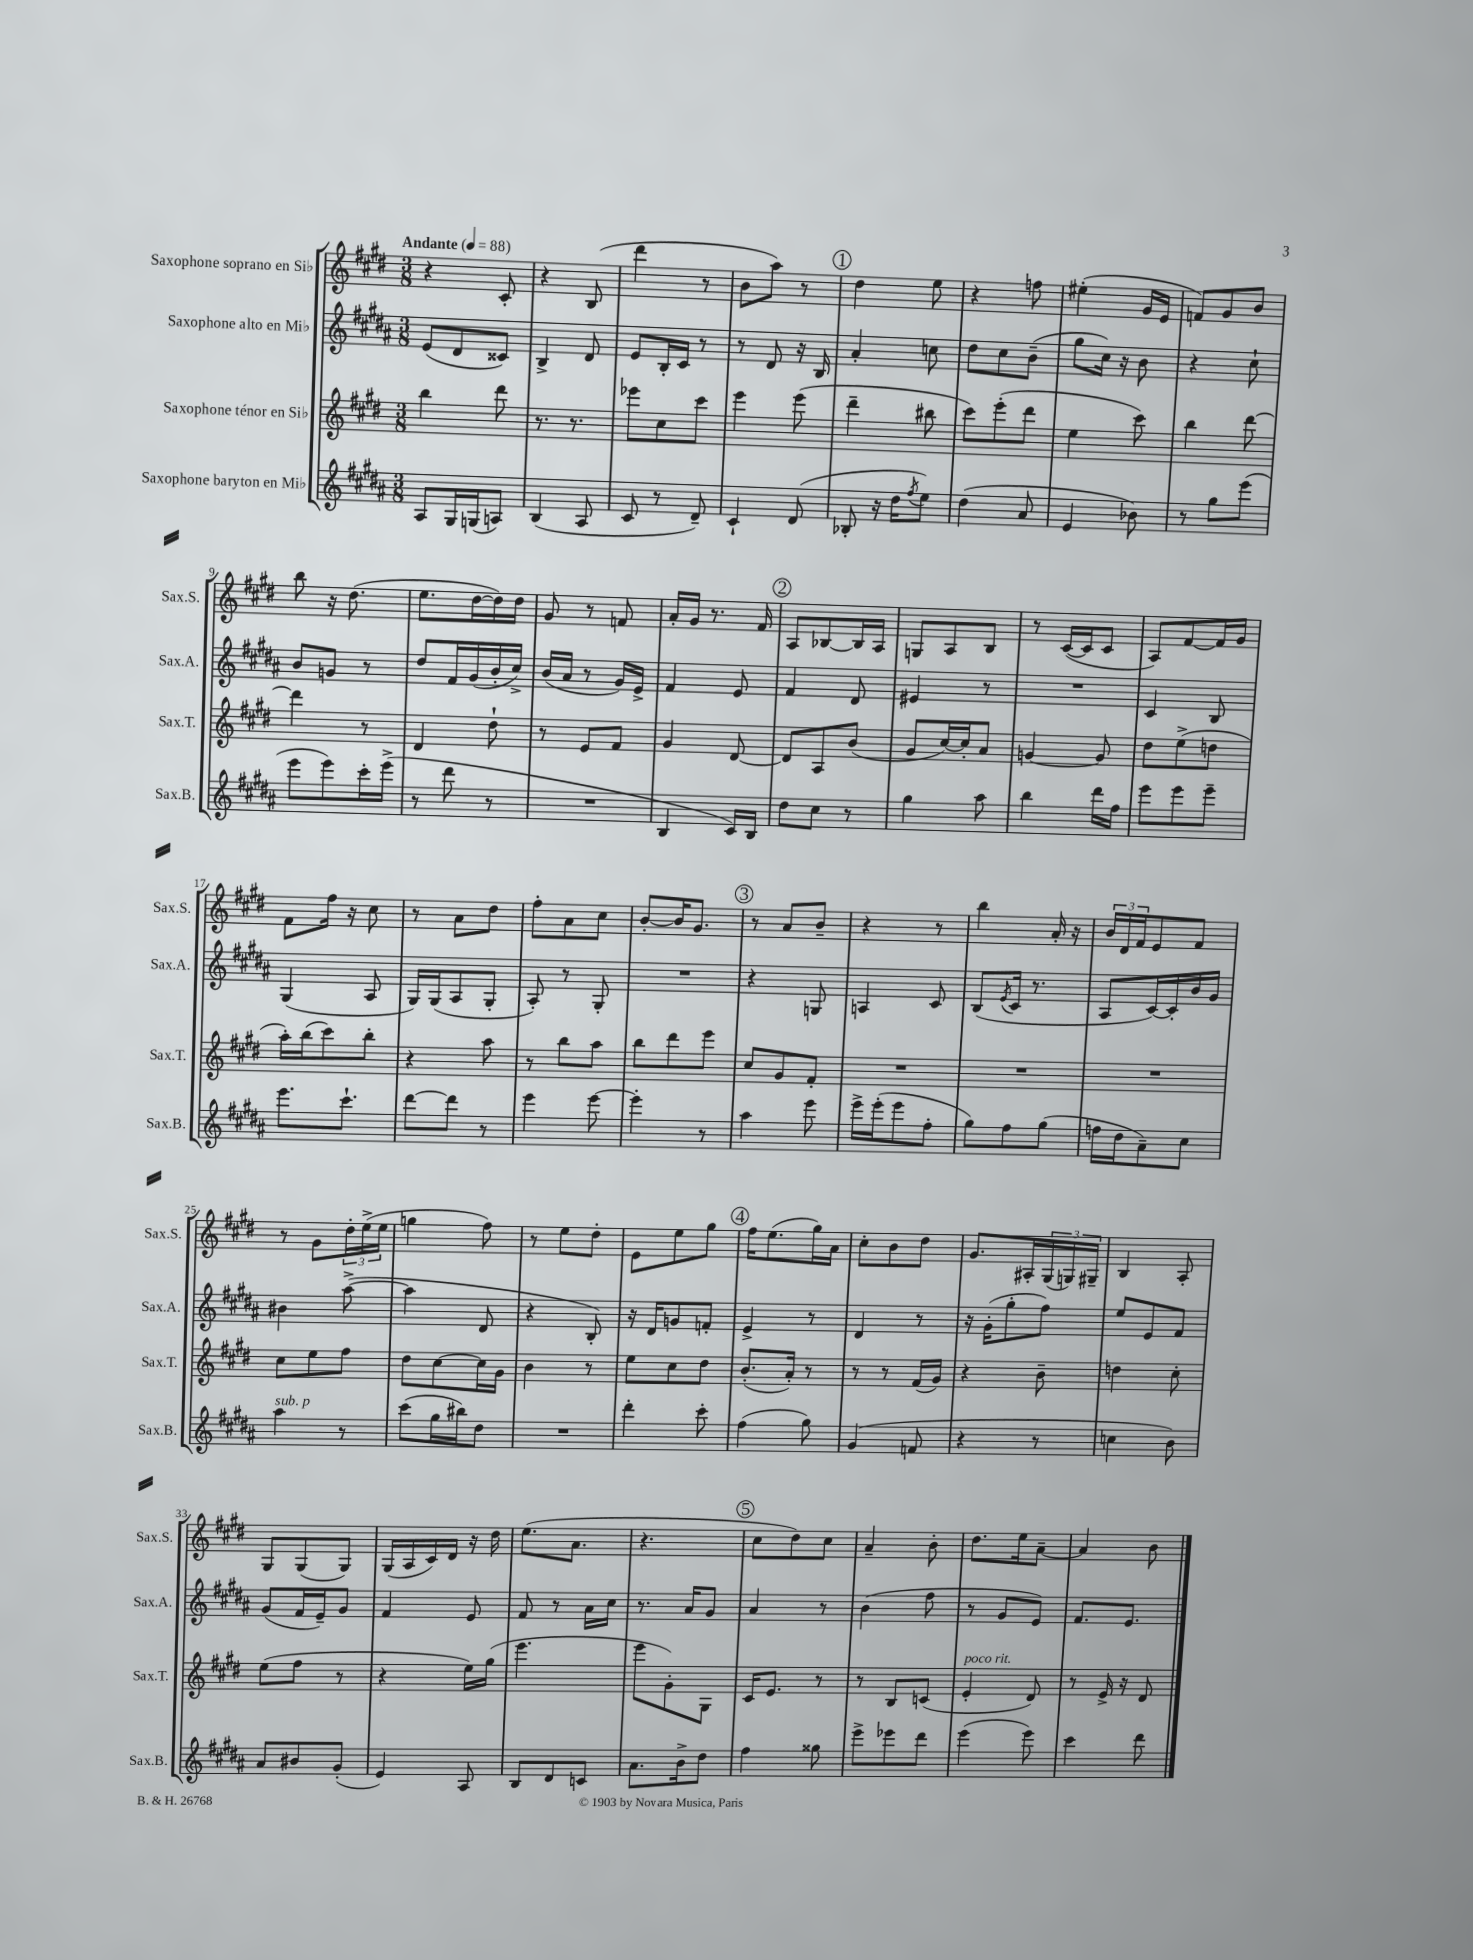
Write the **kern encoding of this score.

**kern	**kern	**kern	**kern
*part4	*part3	*part2	*part1
*staff4	*staff3	*staff2	*staff1
*I"Saxophone baryton en Mi♭	*I"Saxophone ténor en Si♭	*I"Saxophone alto en Mi♭	*I"Saxophone soprano en Si♭
*I'Sax.B.	*I'Sax.T.	*I'Sax.A.	*I'Sax.S.
*clefG2	*clefG2	*clefG2	*clefG2
*k[f#c#g#d#a#]	*k[f#c#g#d#]	*k[f#c#g#d#a#]	*k[f#c#g#d#]
*M3/8	*M3/8	*M3/8	*M3/8
*MM88	*MM88	*MM88	*MM88
=1	=1	=1	=1
!	!	!	!LO:TX:a:B:t=Andante
8A#/L	4bb\	(8e/L	4r
16G#/L	.	8d#/	.
(16Gn/J	.	.	.
8An/J)	8ddd#\	8c##X/J)	8c#'/
=2	=2	=2	=2
(4B/	8.r	4B^/	4r
.	8.r	.	.
8A#/	.	8d#/	(8B/
=3	=3	=3	=3
8c#/	8eee-X\L	8e/L	4ddd#\
8r	8cc#\	16B'/L	.
.	.	16c#/JJ	.
8d#~/)	8ccc#\J	8r	8r
=4	=4	=4	=4
4c#`/	4eee\	8r	8b\L
.	.	8d#/	8aa\J)
(8d#/	(8eee\	16r	8r
.	.	16B/	.
!!LO:REH:place=s1:t=1
=5	=5	=5	=5
8B-X'/	4ddd#~\	4a#'/	4dd#\
16r	.	.	.
16dd#\KL	.	.	.
8qff#/	.	.	.
8ee\J)	8bb#X\	8ccn\	8ee\
=6	=6	=6	=6
(4dd#\	8ccc#\L)	8dd#\L	4r
.	(8eee'\	8cc#\	.
8a#/	8ddd#\J	(8b~\J	8ffn\
=7	=7	=7	=7
4e/	4ee\	8gg#\L	(4ee#X'\
.	.	16cc#\Jk)	.
.	.	16r	.
8b-X\)	8ccc#\)	8b\	16g#/LL
.	.	.	16e/JJ
=8	=8	=8	=8
8r	4bb\	4r	8fn/L)
8gg#\L	.	.	8g#/
(8eee\J	[8ddd#\	8cc#`\	8b/J
!!LO:LB:g=z
=9	=9	=9	=9
8eee\L	4ddd#\]	8b/L	8bb\
8eee\)	.	8gn/J	16r
.	.	.	(8.dd#\
16ccc#'\L	8r	8r	.
(16eee^\JJ	.	.	.
=10	=10	=10	=10
8r	4d#/	8dd#/L	8.ee\L
8ddd#\	.	16f#/L	.
.	.	(16g#/	[16dd#\L
8r	8dd#`\	16b'/	16dd#\])
.	.	16cc#^/JJ)	16dd#\JJ
=11	=11	=11	=11
4.r	8r	(16b/LL	8g#/
.	.	16a#/JJ	.
.	8e/L	8r	8r
.	8f#/J	16g#/LL)	8fn/
.	.	16e^/JJ	.
=12	=12	=12	=12
4B/	4g#/	4f#/	16a'/LL
.	.	.	16g#/JJ
.	.	.	8.r
16c#/LL)	[8d#/	8e/	.
16B/JJ	.	.	16f#/
!!LO:REH:place=s1:t=2
=13	=13	=13	=13
8dd#\L	8d#/L]	4f#/	8A/L
8cc#\J	8A/	.	[8B-X/
8r	(8b/J	8d#/	16B-/L]
.	.	.	16A/JJ
=14	=14	=14	=14
4gg#\	8g#/L	4e#X/	8Gn/L
.	[16cc#/L)	.	8A/
.	16cc#'/J]	.	.
8aa#\	8a/J	8r	8B/J
=15	=15	=15	=15
4bb\	[4gn/	4.r	8r
.	.	.	([16c#/LL
.	.	.	16c#/J]
16ddd#\LL	8g/]	.	8c#/J
16ff#\JJ	.	.	.
=16	=16	=16	=16
8eee\L	8dd#\L	4c#/	8A/L)
8eee\	(8ee^\	.	[8f#/
8eee~\J	8ddn\J	8B/	16f#/L]
.	.	.	16g#/JJ
!!LO:LB:g=z
=17	=17	=17	=17
8.eee\L	16aa'\LL)	(4G#/	8f#\L
.	(16bb\J	.	.
.	8ccc#\)	.	16ff#\Jk
8.ccc#`\J	.	.	16r
.	8bb'\J	8A#/	8cc#\
=18	=18	=18	=18
[8ddd#\L	4r	16G#/LL)	8r
.	.	(16G#/J	.
8ddd#\J]	.	8A#/	8a\L
8r	8aa\	8G#'/J	8dd#\J
=19	=19	=19	=19
4eee\	8r	8A#'/)	8ff#'\L
.	8bb\L	8r	8a\
[8eee\	8aa\J	8G#'/	8cc#\J
=20	=20	=20	=20
4eee'\]	8bb\L	4.r	[8b'/L
.	8ddd#\	.	16b/K]
.	.	.	8.g#/J
8r	8eee\J	.	.
!!LO:REH:place=s1:t=3
=21	=21	=21	=21
4aa#\	8cc#/L	4r	8r
.	8g#/	.	8a/L
8eee\	8f#'/J	8Gn/	8b~/J
=22	=22	=22	=22
16eee^\LL	4.r	4An/	4r
(16eee'\J	.	.	.
8eee\	.	.	.
8ff#'\J	.	8c#/	8r
=23	=23	=23	=23
8gg#\L)	4.r	(8B/L	4bb\
.	.	8qe/	.
8ff#\	.	16c#/Jk	.
.	.	8.r	.
(8gg#\J	.	.	16a'/
.	.	.	16r
=24	=24	=24	=24
16ffn\LL	4.r	8A#/L	24b/LL
.	.	.	24d#/
16dd#\J	.	.	.
.	.	.	24f#/J
8a#~\)	.	[16c#/L)	8e/
.	.	16c#'/]	.
8cc#\J	.	16b/	8f#/J
.	.	16g#/JJ	.
!!LO:LB:g=z
=25	=25	=25	=25
!LO:TX:a:i:t=sub. p	!	!	!
4aa#\	8cc#\L	4b#X\	8r
.	8ee\	.	8g#\L
8r	8ff#\J	([8aa#^\	24dd#'\L
.	.	.	(24ee^\
.	.	.	24ee\JJ
=26	=26	=26	=26
(8ccc#\L	8dd#\L	4aa#\]	4ggn\
16gg#\L	[8cc#\	.	.
16bb#X\J)	.	.	.
8dd#\J	16cc#\L]	8d#/	8ff#\)
.	16g#\JJ	.	.
=27	=27	=27	=27
4.r	4b\	4r	8r
.	.	.	8ee\L
.	8r	8B'/)	8dd#'\J
=28	=28	=28	=28
4ddd#'\	8ee\L	16r	8e\L
.	.	16d#/KL	.
.	8cc#\	8gn/	8ee\
8ccc#'\	8dd#\J	8fn'/J	8gg#\J
!!LO:REH:place=s1:t=4
=29	=29	=29	=29
(4ff#\	(8.b'/L	4e^/	16ff#\KL
.	.	.	(8.ee\
.	16a'/Jk)	.	.
8gg#\)	8r	8r	16gg#\L)
.	.	.	16a\JJ
=30	=30	=30	=30
(4g#/	8r	4d#/	8cc#'\L
.	8r	.	8b\
8fn/	(16f#/LL	8r	8dd#\J
.	16g#/JJ)	.	.
=31	=31	=31	=31
4r	4r	16r	8.g#/L
.	.	(16g#'\KL	.
.	.	8gg#'\	.
.	.	.	16A#X'/L
8r	8b~\	8ff#\J)	(24G#/
.	.	.	24Gn/)
.	.	.	24G#X~/JJ
=32	=32	=32	=32
4ccn\	4ddn\	8ee/L	4B/
.	.	8e/	.
8b\)	8cc#'\	8f#/J	8A'/
!!LO:LB:g=z
=33	=33	=33	=33
8a#/L	(8ee\L	(8g#/L	8G#/L
8b#X/	8ff#\J	16f#/L	(8G#/
.	.	16e~/J)	.
(8g#'/J	8r	8g#/J	8G#/J)
=34	=34	=34	=34
4e/)	4r	4f#/	(16G#/LL
.	.	.	16A/
.	.	.	16c#/)
.	.	.	16d#/JJ
8A#/	16ee\LL)	8e/	16r
.	(16gg#\JJ	.	16dd#\
=35	=35	=35	=35
8B/L	4.eee\	8f#/	(8.ee\L
8d#/	.	8r	.
.	.	.	8.a\J
8cn/J	.	16a#\LL	.
.	.	16cc#\JJ	.
=36	=36	=36	=36
8.a#\L	8eee\L	8.r	4.r
.	8g#'\)	.	.
16b^\k	.	16a#/KL	.
8dd#\J	8G#\J	8g#/J	.
!!LO:REH:place=s1:t=5
=37	=37	=37	=37
4ff#\	16c#/KL	4a#/	8cc#\L
.	8.e/J	.	.
.	.	.	8dd#\)
8gg##X\	8r	8r	8cc#\J
=38	=38	=38	=38
8eee^\L	8r	(4b\	4a~/
8eee-X\	8B/L	.	.
8ddd#\J	(8cn/J	8ff#\	8b'\
=39	=39	=39	=39
!	!LO:TX:a:i:t=poco rit.	!	!
(4eee\	4e'/	8r	8.dd#\L
.	.	8g#/L	.
.	.	.	16ee\k
8eee\)	8d#/)	8e/J)	[8a~\J
=40	=40	=40	=40
4ccc#\	8r	8.f#/L	4a/]
.	16e^/	.	.
.	16r	8.e/J	.
8ddd#\	8d#/	.	8b\
==	==	==	==
*-	*-	*-	*-
